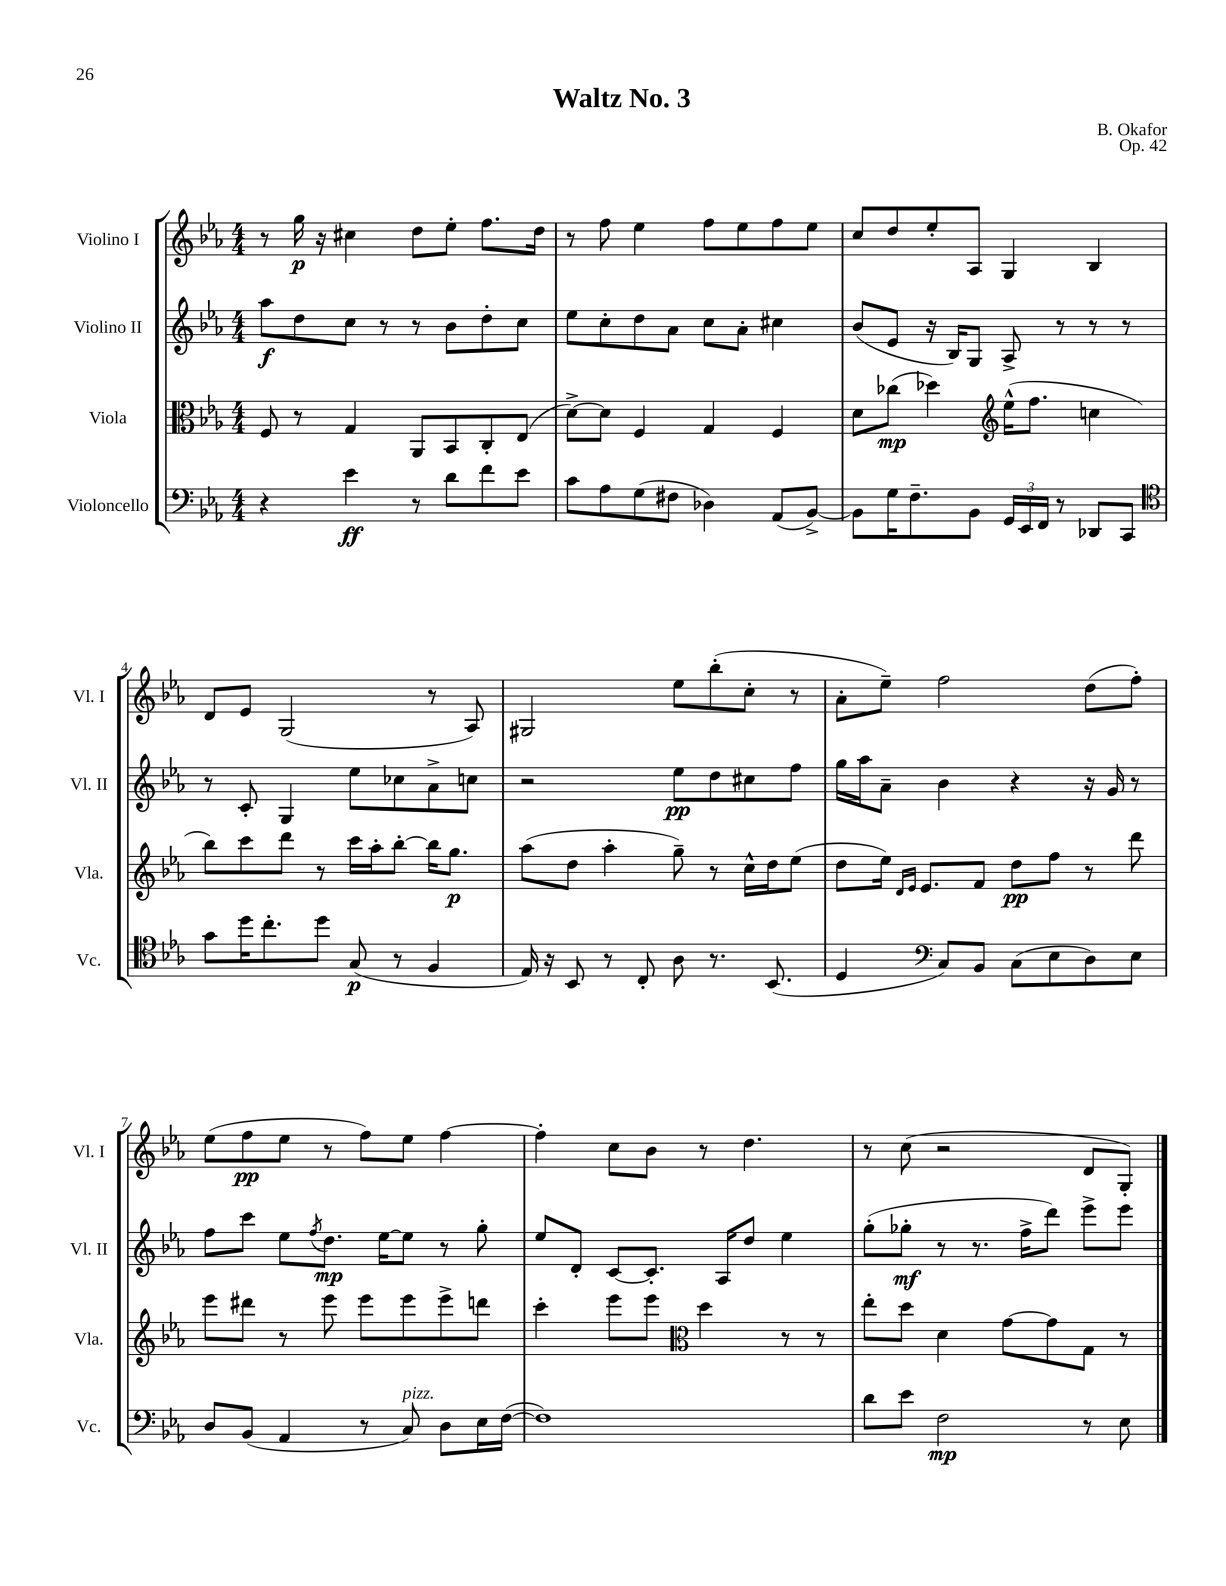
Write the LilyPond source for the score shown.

\header { title = "Waltz No. 3" composer = "B. Okafor" opus = "Op. 42" }
<<
\new StaffGroup <<
\new Staff = "s0" \with { instrumentName = "Violino I" shortInstrumentName = "Vl. I" } {
    \clef treble \key ees \major \numericTimeSignature \time 4/4
    r8 g''16\p r16 cis''4 d''8 ees''8-. f''8. d''16 |
    r8 f''8 ees''4 f''8 ees''8 f''8 ees''8 |
    c''8 d''8 ees''8-. aes8 g4 bes4 |
    d'8 ees'8 g2( r8 aes8) |
    gis2 ees''8 bes''8-.( c''8-. r8 |
    aes'8-. ees''8--) f''2 d''8( f''8-.) |
    ees''8( f''8\pp ees''8 r8 f''8) ees''8 f''4~ |
    f''4-. c''8 bes'8 r8 d''4. |
    r8 c''8( r2 d'8 g8-.) \bar "|." |
}
\new Staff = "s1" \with { instrumentName = "Violino II" shortInstrumentName = "Vl. II" } {
    \clef treble \key ees \major \numericTimeSignature \time 4/4
    aes''8\f d''8 c''8 r8 r8 bes'8 d''8-. c''8 |
    ees''8 c''8-. d''8 aes'8 c''8 aes'8-. cis''4 |
    bes'8( ees'8 r16 bes16) g8 aes8-> r8 r8 r8 |
    r8 c'8-. g4 ees''8 ces''8 aes'8-> c''8 |
    r2 ees''8\pp d''8 cis''8 f''8 |
    g''16 aes''16 aes'8-- bes'4 r4 r16 g'16 r8 |
    f''8 c'''8 ees''8 \acciaccatura { f''8 } d''8.\mp ees''16~ ees''8 r8 g''8-. |
    ees''8 d'8-. c'8~ c'8.-. aes16 d''8 ees''4 |
    g''8-.( ges''8-.\mf r8 r8. f''16-> d'''8) ees'''8-> ees'''8 \bar "|." |
}
\new Staff = "s2" \with { instrumentName = "Viola" shortInstrumentName = "Vla." } {
    \clef alto \key ees \major \numericTimeSignature \time 4/4
    f8 r8 g4 aes,8 bes,8 c8-. ees8( |
    d'8~->) d'8 f4 g4 f4 |
    d'8 ces''8\mp( des''4) \clef treble ees''16-^( f''8. c''4 |
    bes''8) c'''8 d'''8 r8 c'''16 aes''16-. bes''8~-. bes''16 g''8.\p |
    aes''8( d''8 aes''4-. g''8--) r8 c''16-^ d''16 ees''8( |
    d''8 ees''16) \grace { d'16 ees'16 } ees'8. f'8 d''8\pp f''8 r8 d'''8 |
    ees'''8 dis'''8 r8 ees'''8 ees'''8 ees'''8 ees'''8-> d'''8 |
    c'''4-. ees'''8 ees'''8 \clef alto d''4 r8 r8 |
    ees''8-. d''8 d'4 g'8~ g'8 g8 r8 \bar "|." |
}
\new Staff = "s3" \with { instrumentName = "Violoncello" shortInstrumentName = "Vc." } {
    \clef bass \key ees \major \numericTimeSignature \time 4/4
    r4 ees'4\ff r8 d'8 f'8 ees'8 |
    c'8 aes8 g8( fis8 des4) aes,8( bes,8~->) |
    bes,8 g16 f8.-- bes,8 \tuplet 3/2 { g,16 ees,16 f,16 } r8 des,8 c,8 |
    \clef tenor g'8 d''16 c''8.-. d''8 g8\p( r8 f4 |
    ees16) r16 bes,8 r8 c8-. aes8 r8. bes,8.( |
    d4 \clef bass c8) bes,8 c8( ees8 d8) ees8 |
    d8 bes,8( aes,4 r8 c8^\markup { \italic "pizz." }) d8 ees16 f16~( |
    f1) |
    d'8 ees'8 f2\mp r8 ees8 \bar "|." |
}
>>
>>
